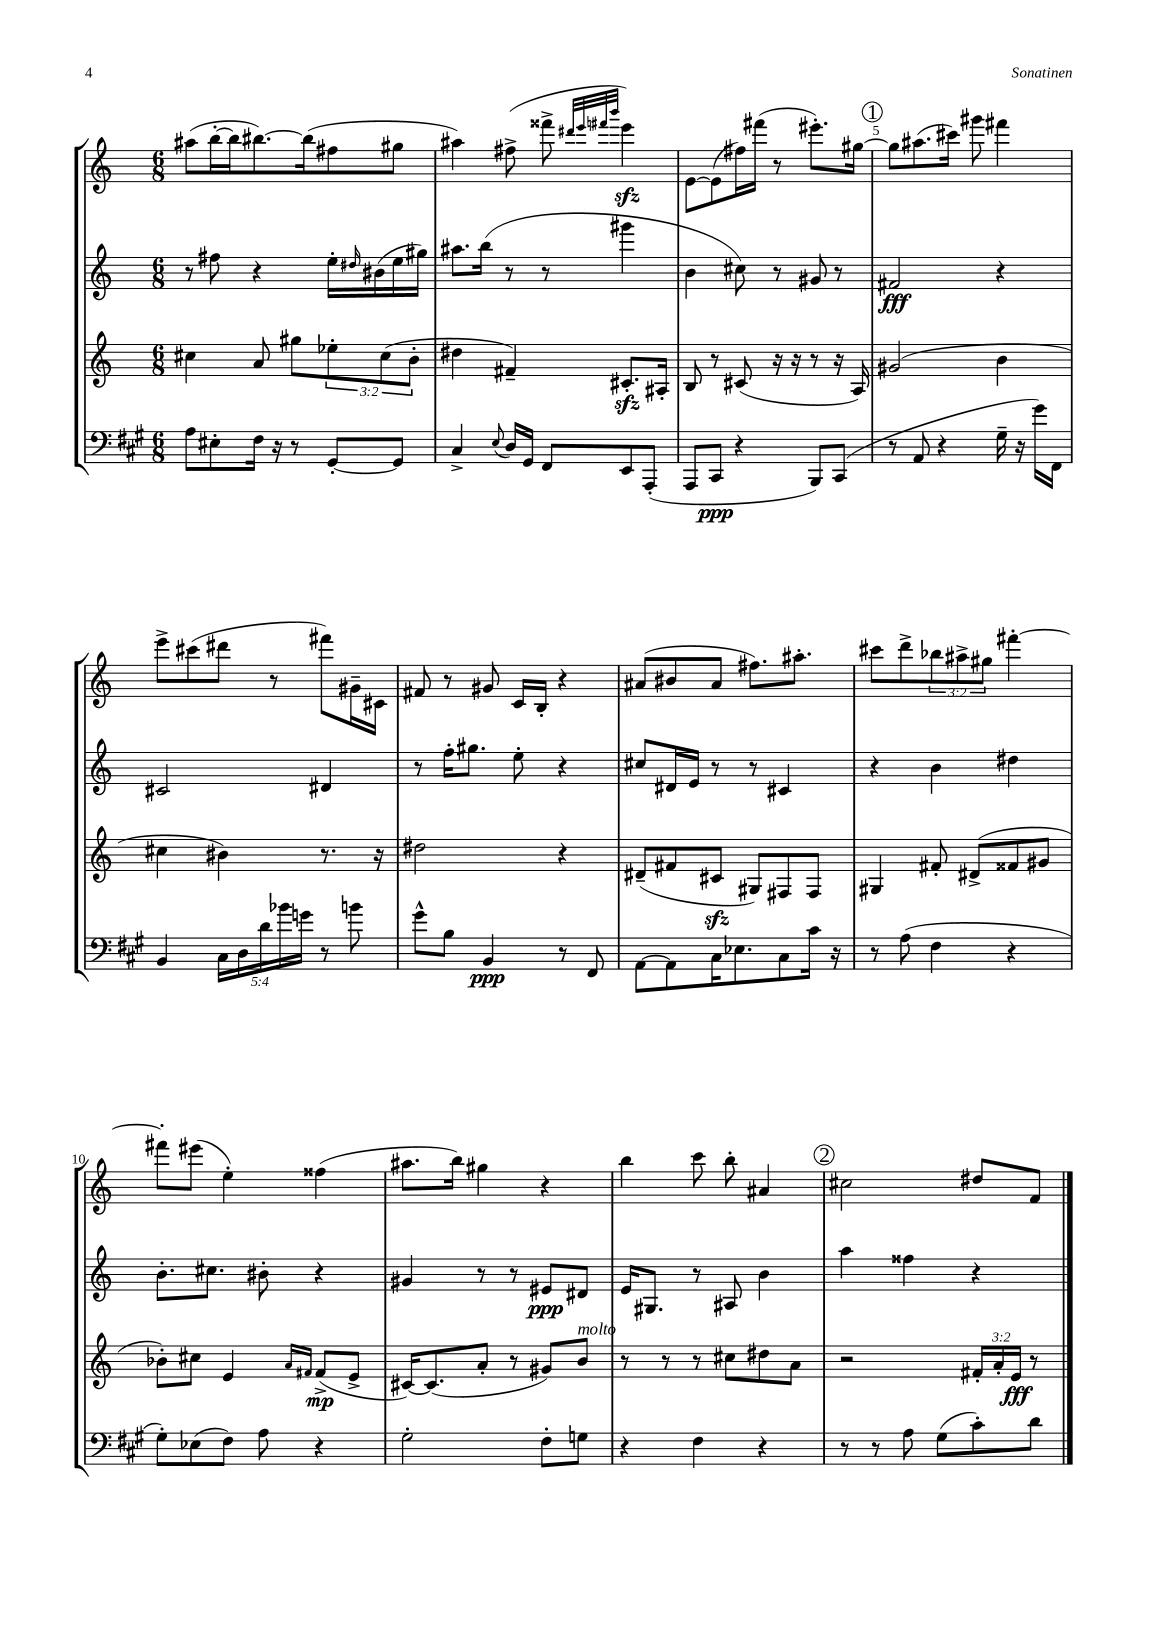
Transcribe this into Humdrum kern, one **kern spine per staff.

**kern	**kern	**kern	**kern
*staff4	*staff3	*staff2	*staff1
*clefF4	*clefG2	*clefG2	*clefG2
*k[f#c#g#]	*k[]	*k[]	*k[]
*M6/8	*M6/8	*M6/8	*M6/8
8A	4cc#	8r	(8aa#
8E#'	.	8ff#	[16bb'
.	.	.	16bb]
16F#	8a	4r	[8.bb#)
16r	.	.	.
8r	8gg#	.	.
.	.	.	(16bb#]
[8GG#'	12ee-'	16ee'	8ff#
.	.	16qqdd#	.
.	.	(16b#	.
.	(12cc#	.	.
8GG#]	.	16ee	8gg#
.	12b'	.	.
.	.	16gg#)	.
=	=	=	=
4C#^	4dd#	8.aa#	4aa#)
.	.	(16bb	.
8qqE	.	.	.
16D	4f#~)	8r	(8ff#^
16GG#	.	.	.
8FF#	.	8r	8fff##^
.	.	.	32qqddd#
.	.	.	32qqeee
.	.	.	32qqfff#
.	.	.	32qqbbb
8EE	8.c#'	4ggg#	4eee)
(8AAA'	.	.	.
.	16A#'	.	.
=	=	=	=
8AAA	8B	4b	[8e
8CC#	8r	.	(8e]
4r	(8c#	8cc#)	16ff#)
.	.	.	(16fff#
.	16r	8r	8r
.	16r	.	.
8BBB)	8r	8g#	8.eee#')
(8CC#	16r	8r	.
.	16A)	.	[16gg#
=	=	=	=
8r	(2g#	2f#	8gg#]
8AA	.	.	(8.aa#
4r	.	.	.
.	.	.	16ccc#)
.	.	.	8ggg#
16G#~	4b	4r	4fff#
16r	.	.	.
16g#)	.	.	.
16FF#	.	.	.
=	=	=	=
4BB	4cc#	2c#	8eee^
.	.	.	(8ccc#
20C#	4b#)	.	8ddd#
20D	.	.	.
20d	.	.	.
.	.	.	8r
20b-	.	.	.
20g	.	.	.
8r	8.r	4d#	8fff#)
8b	.	.	16g#~
.	16r	.	16c#
=	=	=	=
8g#^^	2dd#	8r	8f#
8B	.	16ff'	8r
.	.	8.gg#	.
4BB	.	.	8g#
.	.	8ee'	16c
.	.	.	16B'
8r	4r	4r	4r
8FF#	.	.	.
=	=	=	=
[8AA	(8d#~	8cc#	(8a#
8AA]	8f#	16d#	8b#
.	.	16e	.
16C#	8c#	8r	8a#
8.E-	.	.	.
.	8G#)	8r	8.ff#)
8C#	8F#	4c#	.
.	.	.	8.aa#'
16c#	8F#	.	.
16r	.	.	.
=	=	=	=
8r	4G#	4r	8ccc#
(8A	.	.	8ddd^
4F#	8f#'	4b	12bb-
.	.	.	12aa#^
.	(8d#^	.	.
.	.	.	12gg#
4r	8f##	4dd#	[4fff#'
.	8g#	.	.
=	=	=	=
8G#')	8b-')	8.b'	8fff#']
(8E-	8cc#	.	(8eee#
.	.	8.cc#	.
8F#)	4e	.	4ee')
8A	.	8b#'	.
.	16qqa	.	.
.	16qqf#	.	.
4r	(8f#^	4r	(4ff##
.	8e^	.	.
=	=	=	=
2G#'	[16c#)	4g#	8.aa#
.	(8.c#]	.	.
.	.	.	16bb)
.	8a'	8r	4gg#
.	8r	8r	.
8F#'	8g#)	8e#	4r
8G	8b	8d#	.
=	=	=	=
4r	8r	16e	4bb
.	.	8.G#	.
.	8r	.	.
4F#	8r	8r	8ccc
.	8cc#	8A#	8bb'
4r	8dd#	4b	4a#
.	8a	.	.
=	=	=	=
8r	2r	4aa	2cc#
8r	.	.	.
8A	.	4ff##	.
(8G#	.	.	.
8c#')	24f#'	4r	8dd#
.	24a'	.	.
.	24e	.	.
8d	8r	.	8f
==	==	==	==
*-	*-	*-	*-
